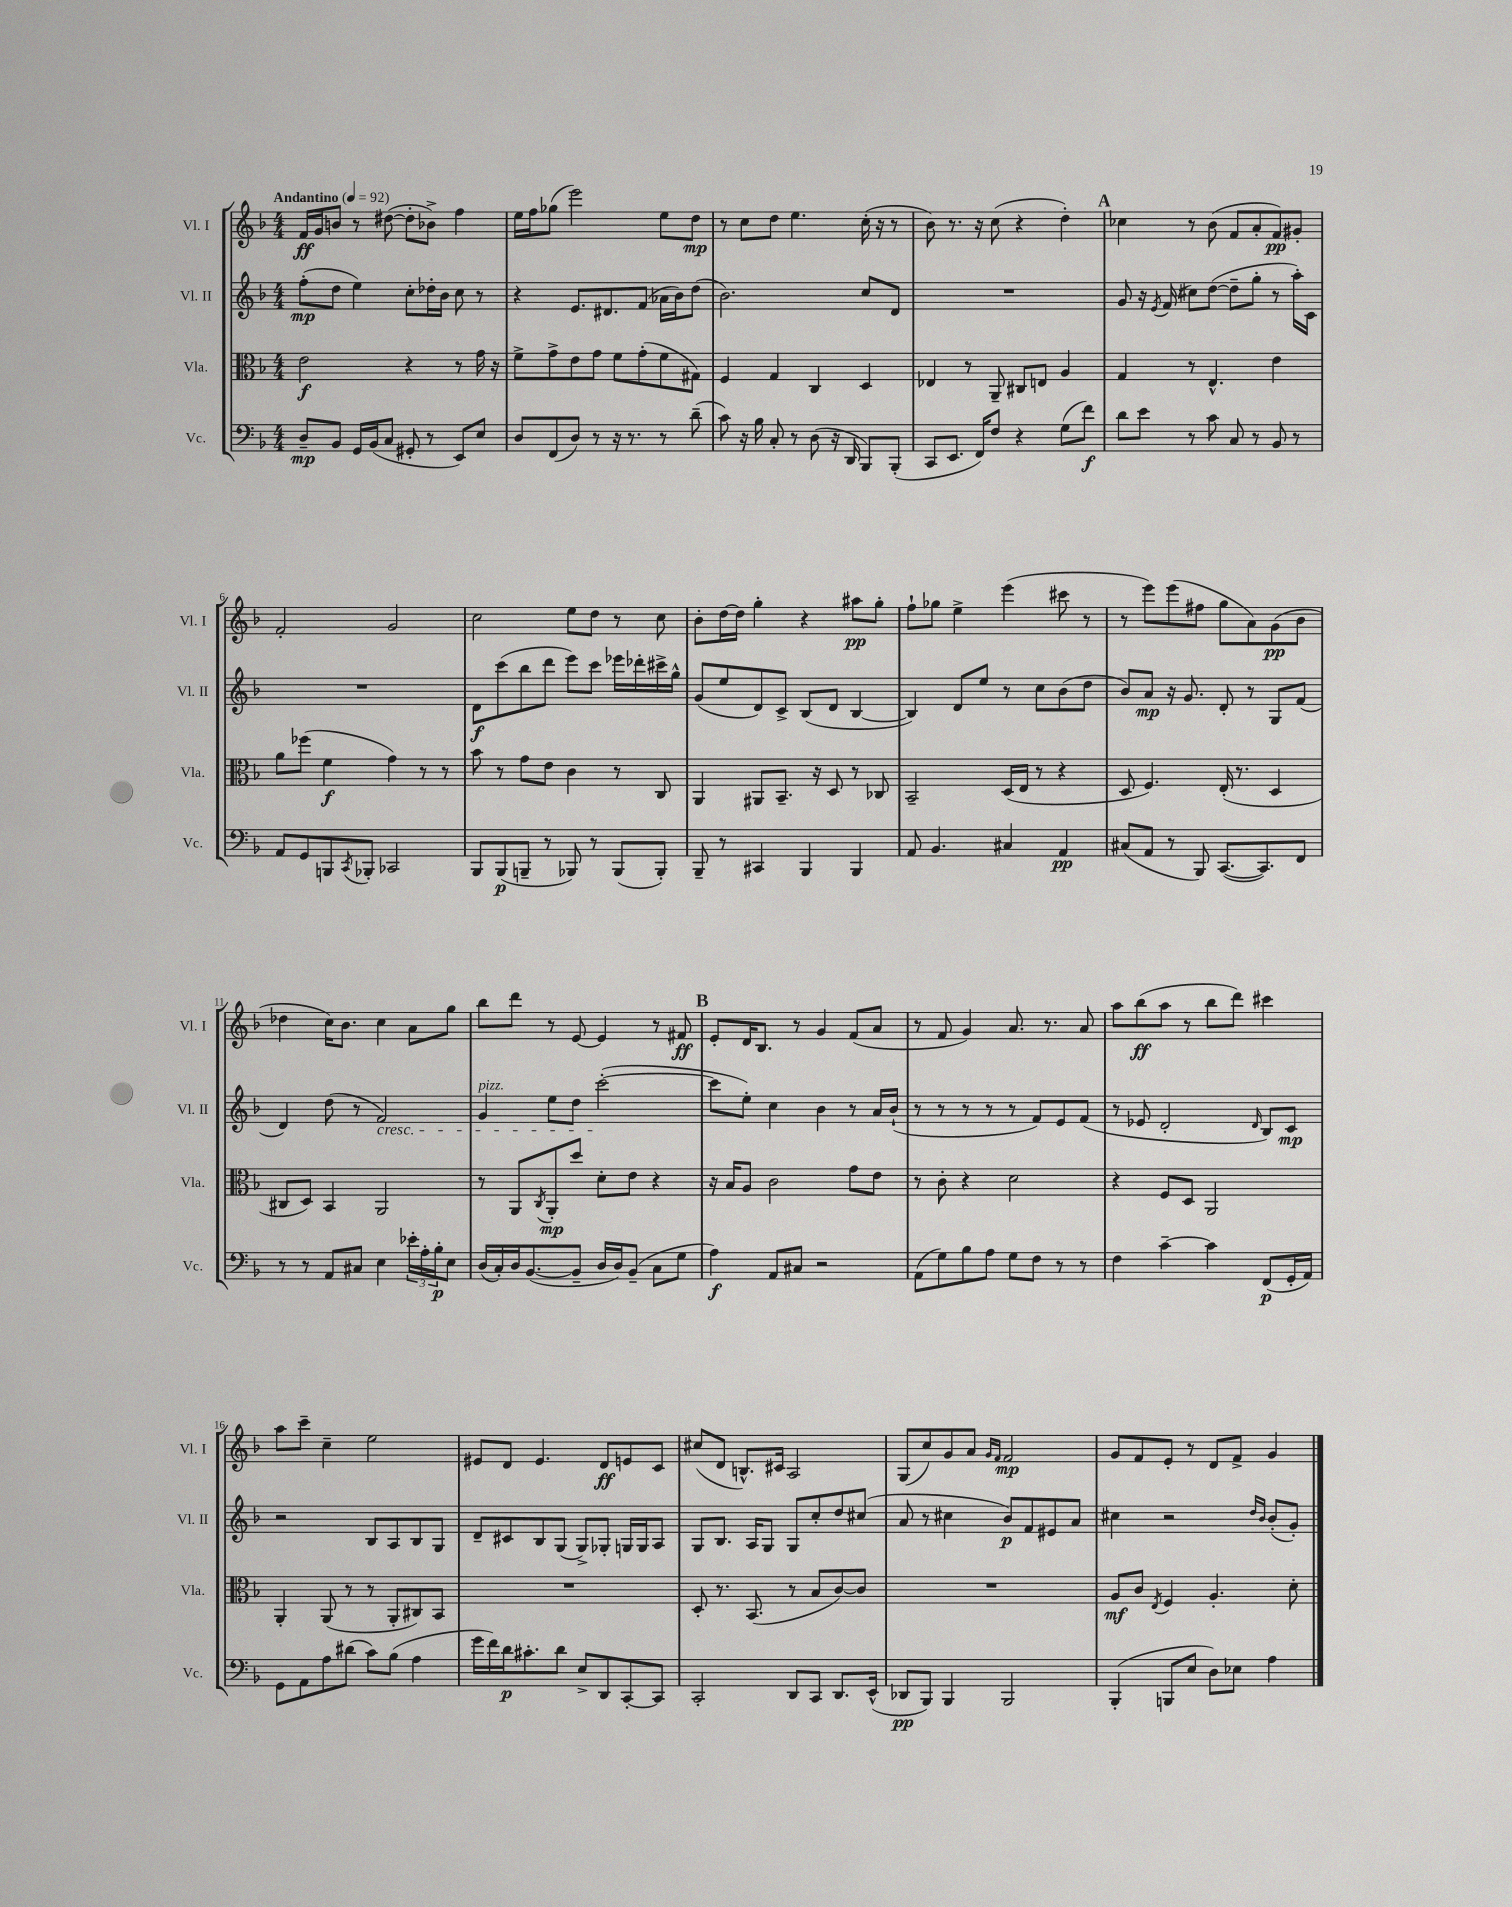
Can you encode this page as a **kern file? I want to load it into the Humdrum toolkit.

**kern	**dynam	**kern	**dynam	**kern	**dynam	**kern	**dynam
*part4	*part4	*part3	*part3	*part2	*part2	*part1	*part1
*staff4	*staff4	*staff3	*staff3	*staff2	*staff2	*staff1	*staff1
*I"Vc.	*	*I"Vla.	*	*I"Vl. II	*	*I"Vl. I	*
*I'Vc.	*	*I'Vla.	*	*I'Vl. II	*	*I'Vl. I	*
*clefF4	*	*clefC3	*	*clefG2	*	*clefG2	*
*k[b-]	*	*k[b-]	*	*k[b-]	*	*k[b-]	*
*M4/4	*	*M4/4	*	*M4/4	*	*M4/4	*
*MM92	*	*MM92	*	*MM92	*	*MM92	*
=1	=1	=1	=1	=1	=1	=1	=1
!	!	!	!	!	!	!LO:TX:a:B:t=Andantino	!
8D~/L	mp	2e\	f	(8ff'\L	mp	16f/LL	ff
.	.	.	.	.	.	16g/J	.
8BB-/J	.	.	.	8dd\J	.	8bn/J	.
16GG/LL	.	.	.	4ee\)	.	8r	.
(16BB-/J	.	.	.	.	.	.	.
8C/J	.	.	.	.	.	([8dd#X\	.
8GG#X'/	.	4r	.	8cc'\L	.	8dd#'\L]	.
8r	.	.	.	16dd-X'\L	.	8b-X^\J)	.
.	.	.	.	16b-\JJ	.	.	.
8EE/L)	.	8r	.	8cc\	.	4ff\	.
8E/J	.	16g\	.	8r	.	.	.
.	.	16r	.	.	.	.	.
=2	=2	=2	=2	=2	=2	=2	=2
8D/L	.	8f^\L	.	4r	.	16ee\LL	.
.	.	.	.	.	.	16ff\J	.
(8FF/	.	8g^\	.	.	.	(8gg-X\J	.
8D/J)	.	8e\	.	8.e/L	.	2eee\)	.
8r	.	8g\J	.	.	.	.	.
.	.	.	.	8.d#X/	.	.	.
16r	.	8f\L	.	.	.	.	.
8.r	.	.	.	.	.	.	.
.	.	(8g'\	.	(8f/J	.	.	.
8r	.	8f\	.	16a-X\LL	.	8ee\L	.
.	.	.	.	16b-\J)	.	.	.
(8d~\	.	8G#X\J)	.	(8dd\J	.	8dd\J	mp
=3	=3	=3	=3	=3	=3	=3	=3
8c\)	.	4F/	.	2.b-\)	.	8r	.
16r	.	.	.	.	.	8cc\L	.
16B-\	.	.	.	.	.	.	.
8C'/	.	4G/	.	.	.	8dd\J	.
8r	.	.	.	.	.	4.ee\	.
(8D\	.	4C/	.	.	.	.	.
16r	.	.	.	.	.	.	.
16DD/	.	.	.	.	.	.	.
8BBB-/L)	.	4D/	.	8cc/L	.	(16cc'\	.
.	.	.	.	.	.	16r	.
(8BBB-'/J	.	.	.	8d/J	.	8r	.
=4	=4	=4	=4	=4	=4	=4	=4
8CC/L	.	4E-X/	.	1r	.	8b-\)	.
8.EE/J	.	.	.	.	.	8.r	.
.	.	8r	.	.	.	.	.
16FF/KL)	.	.	.	.	.	16r	.
8F/J	.	8AA~/	.	.	.	(8cc\	.
4r	.	8C#X/L	.	.	.	4r	.
.	.	8En/J	.	.	.	.	.
(8G\L	.	4A/	.	.	.	4dd'\)	.
8f\J)	f	.	.	.	.	.	.
!!LO:REH:place=s1:t=A
=5	=5	=5	=5	=5	=5	=5	=5
8d\L	.	4G/	.	8g/	.	4cc-X\	.
8e\J	.	.	.	16r	.	.	.
.	.	.	.	8qe/	.	.	.
.	.	.	.	(16f/	.	.	.
8r	.	8r	.	8cc#X\L)	.	8r	.
8c\	.	4.E^^/	.	([8dd\J	.	(8b-\	.
8C/	.	.	.	8dd~\L]	.	8f/L	.
8r	.	.	.	8gg'\J	.	8a'/	.
8BB-/	.	4e\	.	8r	.	8f/)	pp
8r	.	.	.	16aa'\LL)	.	8g#X'/J	.
.	.	.	.	16c\JJ	.	.	.
!!LO:LB:g=z
=6	=6	=6	=6	=6	=6	=6	=6
8AA/L	.	8a\L	.	1r	.	2f'/	.
8GG/	.	(8ff-X\J	.	.	.	.	.
8BBBn/	.	4f\	f	.	.	.	.
8qCC/	.	.	.	.	.	.	.
8BBB-X'/J	.	.	.	.	.	.	.
2CC-X/	.	4g\)	.	.	.	2g/	.
.	.	8r	.	.	.	.	.
.	.	8r	.	.	.	.	.
=7	=7	=7	=7	=7	=7	=7	=7
8BBB-/L	.	8b-\	.	8d\L	f	2cc\	.
(8BBB-/	p	8r	.	(8ccc\	.	.	.
8BBBn~/J	.	8g\L	.	8bb-\	.	.	.
8r	.	8e\J	.	8ddd\J	.	.	.
8BBB-X/)	.	4c\	.	8eee\L)	.	8ee\L	.
8r	.	.	.	8ccc\J	.	8dd\J	.
(8BBB-/L	.	8r	.	16eee-X\LL	.	8r	.
.	.	.	.	16ddd-X'\	.	.	.
8BBB-'/J)	.	8C/	.	16ccc#X^\	.	8cc\	.
.	.	.	.	16gg^^\JJ	.	.	.
=8	=8	=8	=8	=8	=8	=8	=8
8BBB-~/	.	4AA/	.	(8g/L	.	8b-'\L	.
8r	.	.	.	8ee/	.	[16dd\L	.
.	.	.	.	.	.	16dd\JJ]	.
4CC#X/	.	8AA#X/L	.	8d/)	.	4gg'\	.
.	.	8.BB-~/J	.	8c^/J	.	.	.
4BBB-/	.	.	.	(8B-/L	.	4r	.
.	.	16r	.	.	.	.	.
.	.	8D/	.	8d/J	.	.	.
4BBB-/	.	8r	.	[4B-/	.	8aa#X\L	pp
.	.	8C-X/	.	.	.	8gg'\J	.
=9	=9	=9	=9	=9	=9	=9	=9
8AA/	.	2BB-~/	.	4B-/])	.	8ff`\L	.
4.BB-/	.	.	.	.	.	8gg-X\J	.
.	.	.	.	8d/L	.	4ee^\	.
.	.	.	.	8ee/J	.	.	.
4C#X/	.	(16D/LL	.	8r	.	(4eee\	.
.	.	16E/JJ	.	.	.	.	.
.	.	8r	.	8cc\L	.	.	.
4AA/	pp	4r	.	(8b-\	.	8ccc#X\	.
.	.	.	.	8dd\J	.	8r	.
=10	=10	=10	=10	=10	=10	=10	=10
(8C#X/L	.	8D/	.	8b-/L)	.	8r	.
8AA/J	.	4.F/)	.	8a/J	mp	8eee\L)	.
8r	.	.	.	16r	.	(8eee\	.
.	.	.	.	8.g/	.	.	.
8BBB-/)	.	.	.	.	.	8ff#X\J	.
([8.CC/L	.	(16E'/	.	8d'/	.	8gg\L	.
.	.	8.r	.	.	.	.	.
.	.	.	.	8r	.	8a\)	.
8.CC/])	.	.	.	.	.	.	.
.	.	4D/	.	8G/L	.	(8g\	pp
8FF/J	.	.	.	(8f/J	.	8b-\J	.
!!LO:LB:g=z
=11	=11	=11	=11	=11	=11	=11	=11
8r	.	8C#X/L	.	4d/)	.	4dd-X\	.
8r	.	8D/J)	.	.	.	.	.
8AA/L	.	4BB-/	.	(8dd\	.	16cc\KL)	.
.	.	.	.	.	.	8.b-\J	.
8C#X/J	.	.	.	8r	.	.	.
!	!	!	!	!LO:TX:b:i:t=cresc.	!	!	!
4E\	.	2AA/	.	2f/)	.	4cc\	.
24e-X'\LL	.	.	.	.	.	8a\L	.
24A'\	.	.	.	.	.	.	.
24B-'\J	p	.	.	.	.	.	.
8E\J	.	.	.	.	.	8gg\J	.
=12	=12	=12	=12	=12	=12	=12	=12
!	!	!	!	!LO:TX:a:i:t=pizz.	!	!	!
(16D/LL	.	8r	.	4g/	.	8bb-\L	.
16C'/)	.	.	.	.	.	.	.
16D/J	.	8AA/L	.	.	.	8ddd\J	.
([8.BB-/	.	.	.	.	.	.	.
.	.	8qC/	.	.	.	.	.
.	.	8AA'/	mp	8ee\L	.	8r	.
8BB-~/J]	.	8dd/J	.	8dd\J	.	[8e/	.
16D/LL	.	8d'\L	.	([2ccc'\	.	4e/]	.
16D/J)	.	.	.	.	.	.	.
(8BB-~/J	.	8e\J	.	.	.	.	.
8C\L	.	4r	.	.	.	8r	.
8G\J	.	.	.	.	.	8f#X/	ff
!!LO:REH:place=s1:t=B
=13	=13	=13	=13	=13	=13	=13	=13
4A\)	f	16r	.	8ccc\L]	.	8e'/L	.
.	.	16B-/KL	.	.	.	.	.
.	.	8A/J	.	8ee'\J)	.	16d/K	.
.	.	.	.	.	.	8.B-/J	.
8AA/L	.	2c\	.	4cc\	.	.	.
8C#X/J	.	.	.	.	.	8r	.
2r	.	.	.	4b-\	.	4g/	.
.	.	8g\L	.	8r	.	(8f/L	.
.	.	8e\J	.	16a/LL	.	8a/J	.
.	.	.	.	(16b-`/JJ	.	.	.
=14	=14	=14	=14	=14	=14	=14	=14
(8AA\L	.	8r	.	8r	.	8r	.
8G\)	.	8c'\	.	8r	.	8f/	.
8B-\	.	4r	.	8r	.	4g/)	.
8A\J	.	.	.	8r	.	.	.
8G\L	.	2d\	.	8r	.	8.a/	.
8F\J	.	.	.	8f/L)	.	.	.
.	.	.	.	.	.	8.r	.
8r	.	.	.	8e/	.	.	.
8r	.	.	.	(8f/J	.	8a/	.
=15	=15	=15	=15	=15	=15	=15	=15
4F\	.	4r	.	8r	.	8aa\L	.
.	.	.	.	8e-X/	.	(8bb-\	ff
[4c~\	.	8F/L	.	2d'/	.	8aa\J	.
.	.	8D/J	.	.	.	8r	.
4c\]	.	2AA/	.	.	.	8bb-\L	.
.	.	.	.	.	.	8ddd\J)	.
.	.	.	.	16qqd/	.	.	.
(8FF/L	p	.	.	8B-/L)	.	4ccc#X\	.
16GG'/L	.	.	.	8c/J	mp	.	.
16AA/JJ)	.	.	.	.	.	.	.
!!LO:LB:g=z
=16	=16	=16	=16	=16	=16	=16	=16
8GG\L	.	4AA'/	.	2r	.	8aa\L	.
8AA\	.	.	.	.	.	8ccc~\J	.
8A\	.	(8AA/	.	.	.	4cc~\	.
(8d#X\J	.	8r	.	.	.	.	.
8c\L)	.	8r	.	8B-/L	.	2ee\	.
(8B-\J	.	8AA'/L	.	8A/	.	.	.
4A\	.	8C#X/)	.	8B-/	.	.	.
.	.	8BB-/J	.	8G/J	.	.	.
=17	=17	=17	=17	=17	=17	=17	=17
16g\LL	.	1r	.	8d~/L	.	8e#X/L	.
16f\)	.	.	.	.	.	.	.
16d\J	p	.	.	8c#X/	.	8d/J	.
8.c#X'\	.	.	.	.	.	.	.
.	.	.	.	8B-/	.	4.e#/	.
8d\J	.	.	.	(8G/J	.	.	.
8E^/L	.	.	.	8G^/L)	.	.	.
8DD/	.	.	.	8G-X'/J	.	8d/L	ff
[8CC'/	.	.	.	16Gn/LL	.	8en/	.
.	.	.	.	16G/J	.	.	.
8CC/J]	.	.	.	8A/J	.	8c/J	.
=18	=18	=18	=18	=18	=18	=18	=18
2CC'/	.	8D'/	.	8G/L	.	(8cc#X/L	.
.	.	8.r	.	8.B-/J	.	8d/J	.
.	.	.	.	.	.	8.Bn^^/L)	.
.	.	(8.BB-/	.	16A/KL	.	.	.
.	.	.	.	8G/J	.	.	.
.	.	.	.	.	.	16c#X/Jk	.
8DD/L	.	8r	.	8G/L	.	2A/	.
8CC/J	.	8B-/L	.	8cc'/	.	.	.
8.DD/L	.	[8c/)	.	8dd/	.	.	.
.	.	8c/J]	.	(8cc#X/J	.	.	.
(16EE^^/Jk	.	.	.	.	.	.	.
=19	=19	=19	=19	=19	=19	=19	=19
8DD-X/L	pp	1r	.	8a/	.	(8G/L	.
8BBB-/J)	.	.	.	8r	.	8cc/)	.
4BBB-/	.	.	.	4cc#X\	.	8g/	.
.	.	.	.	.	.	8a/J	.
.	.	.	.	.	.	16qqg/LL	.
.	.	.	.	.	.	16qqf/JJ	.
2BBB-/	.	.	.	8b-/L)	p	2f/	mp
.	.	.	.	8f/	.	.	.
.	.	.	.	8e#X/	.	.	.
.	.	.	.	8a/J	.	.	.
=20	=20	=20	=20	=20	=20	=20	=20
(4BBB-'/	.	8A/L	mf	4cc#X\	.	8g/L	.
.	.	8c/J	.	.	.	8f/	.
.	.	8qE/	.	.	.	.	.
8BBBn/L	.	4F/	.	2r	.	8e'/J	.
8E/J	.	.	.	.	.	8r	.
8D\L)	.	4.A'/	.	.	.	8d/L	.
8E-X\J	.	.	.	.	.	8f^/J	.
.	.	.	.	16qqdd/LL	.	.	.
.	.	.	.	16qqb-/JJ	.	.	.
4A\	.	.	.	(8b-'/L	.	4g/	.
.	.	8d'\	.	8g'/J)	.	.	.
==	==	==	==	==	==	==	==
*-	*-	*-	*-	*-	*-	*-	*-
